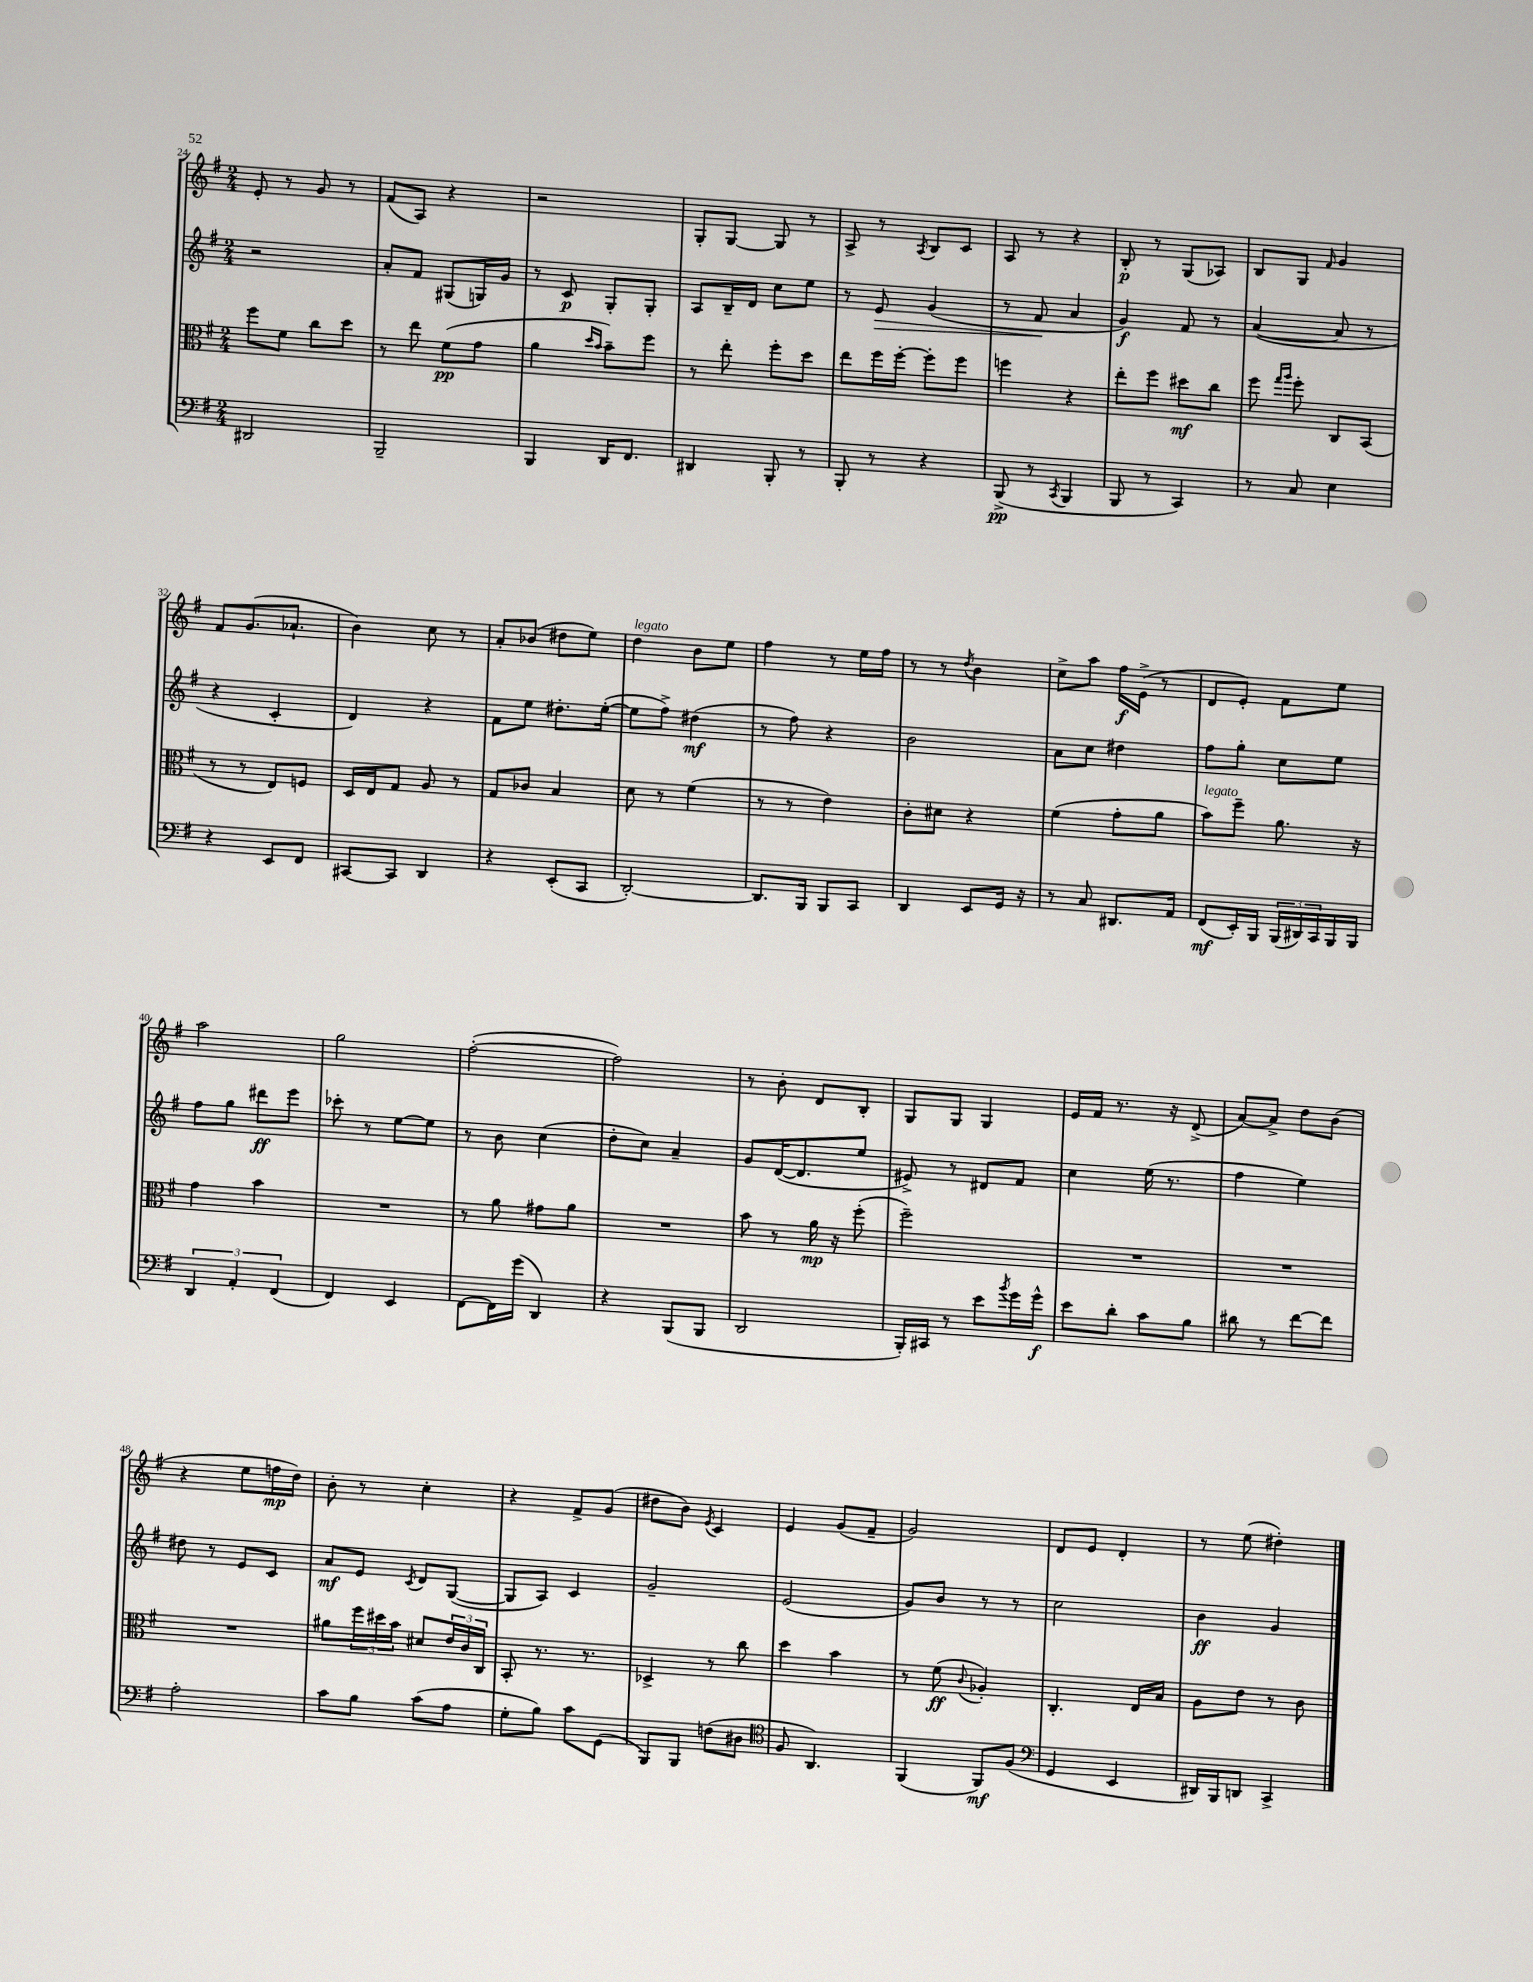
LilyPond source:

<<
\new StaffGroup <<
\new Staff = "s0" {
    \clef treble \key g \major \numericTimeSignature \time 2/4
    e'8-. r8 g'8 r8 |
    fis'8( a8) r4 |
    r2 |
    g8-. g8~ g8 r8 |
    a8-> r8 \acciaccatura { a8 } b8 c'8 |
    a8 r8 r4 |
    b8-.\p r8 g8( aes8) |
    b8 g8 \grace { fis'16 } g'4 |
    fis'8 g'8.( aes'8.-! |
    b'4) c''8 r8 |
    a'8-. bes'8( dis''8 e''8) |
    d''4^\markup { \italic "legato" } b'8 e''8 |
    fis''4 r8 e''16 fis''16 |
    r8 r8 \acciaccatura { d''8 } b'4 |
    c''8-> a''8 fis''16\f e'16->( r8 |
    d'8 e'8-.) fis'8 e''8 |
    a''2 |
    g''2 |
    fis''2~-.( |
    fis''2) |
    r8 b'8-. d'8 b8-. |
    g8 g8 g4 |
    e'16 fis'16 r8. r16 d'8->( |
    a'8~) a'8-> d''8 b'8( |
    r4 e''8 f''16\mp d''16) |
    b'8-. r8 c''4-. |
    r4 fis'8-> g'8( |
    dis''8 b'8) \acciaccatura { e'8 } c'4 |
    e'4 g'8( fis'8-- |
    g'2) |
    d'8 e'8 d'4-. |
    r8 e''8( dis''4-.) \bar "|." |
}
\new Staff = "s1" {
    \clef treble \key g \major \numericTimeSignature \time 2/4
    r2 |
    a'8-. fis'8 gis8( g16) g'16 |
    r8 c'8\p g8-. g8-. |
    a8 b16-- d'16 c''8 e''8 |
    r8 e'8\> g'4( |
    r8 fis'8\! a'4 |
    g'4\f) fis'8 r8 |
    a'4~( a'8 r8 |
    r4 c'4-. |
    d'4) r4 |
    fis'8 e''8 dis''8.-. e''16~-.( |
    e''8 fis''8->) dis''4\mf( |
    r8 fis''8) r4 |
    b'2 |
    a'8 c''8 dis''4 |
    fis''8 g''8-. c''8 e''8 |
    fis''8 g''8 dis'''8\ff e'''8 |
    ces'''8-. r8 e''8~ e''8 |
    r8 b'8 c''4( |
    d''8-. c''8) a'4-- |
    g'8 d'16~( d'8. e''8 |
    eis'8->) r8 dis'8 fis'8 |
    c''4 e''16( r8. |
    fis''4 e''4) |
    dis''8 r8 e'8 c'8 |
    a'8\mf e'8 \acciaccatura { c'8 } d'8 g8~( |
    g8 a8) c'4 |
    g'2-- |
    e'2( |
    g'8) b'8 r8 r8 |
    c''2 |
    b'4\ff g'4 \bar "|." |
}
\new Staff = "s2" {
    \clef alto \key g \major \numericTimeSignature \time 2/4
    fis''8 fis'8 c''8 d''8 |
    r8 e''8 fis'8\pp( g'8 |
    a'4 \grace { d''16 b'16 } b'8--) fis''8 |
    r8 e''8-. fis''8-. d''8 |
    e''8 fis''16 fis''16~-. fis''8-. fis''8 |
    f''4 r4 |
    e''8-. fis''8 dis''8\mf c''8 |
    fis''8 \grace { g''16 a''16 } fis''8-. c8 b,8( |
    r8 r8 e8) f8 |
    d16 e16 g8 a8 r8 |
    g8 ces'8 b4 |
    d'8 r8 fis'4( |
    r8 r8 e'4) |
    c'8-. dis'8 r4 |
    fis'4( g'8-. a'8 |
    b'8^\markup { \italic "legato" }) fis''8-- a'8. r16 |
    g'4 b'4 |
    R2 |
    r8 a'8 gis'8 a'8 |
    R2 |
    b'8 r8 a'16\mp r16 fis''8-.( |
    fis''2--) |
    R2 |
    R2 |
    R2 |
    ais'8 \tuplet 3/2 { fis''16 dis''16 b'16 } dis'8 \tuplet 3/2 { e'16 c'16 c16 } |
    b,8-. r8. r8. |
    des4-> r8 c''8 |
    d''4 b'4 |
    r8 fis'8\ff( \appoggiatura { c'8 } aes4-.) |
    c4.-. e16 b16 |
    a8 e'8 r8 c'8 \bar "|." |
}
\new Staff = "s3" {
    \clef bass \key g \major \numericTimeSignature \time 2/4
    dis,2 |
    b,,2-- |
    b,,4 d,16 fis,8. |
    dis,4 b,,8-. r8 |
    b,,8-. r8 r4 |
    b,,8->\pp( r8 \acciaccatura { c,8 } b,,4 |
    b,,8 r8 c,4) |
    r8 c8 e4 |
    r4 e,8 fis,8 |
    cis,8~ cis,8 d,4 |
    r4 e,8-.( c,8 |
    d,2~-.) |
    d,8. b,,16 b,,8 c,8 |
    d,4 e,8 g,16 r16 |
    r8 c8 dis,8. a,16 |
    fis,8\mf( e,16-.) b,,16 \tuplet 3/2 { b,,16( dis,16) c,16 } b,,16 b,,16 |
    \tuplet 3/2 { d,4 a,4-. fis,4( } |
    fis,4) e,4 |
    fis,8~ fis,16 g'16( d,4) |
    r4 b,,8( b,,8 |
    d,2 |
    b,,16-.) cis,16 r8 e'8 \acciaccatura { b'8 } g'16 g'16-^\f |
    e'8 d'8-. c'8 b8 |
    dis'8 r8 fis'8~ fis'8 |
    a2-. |
    c'8 b8 c'8( a8 |
    g8-. b8) c'8 g,8( |
    b,,8) b,,8 f8( dis8 |
    \clef tenor fis8 a,4.) |
    fis,4( fis,8\mf) fis8( |
    \clef bass g,4 e,4 |
    dis,16) b,,16 d,8 c,4-> \bar "|." |
}
>>
>>
\layout { \context { \Score currentBarNumber = #24 } }
